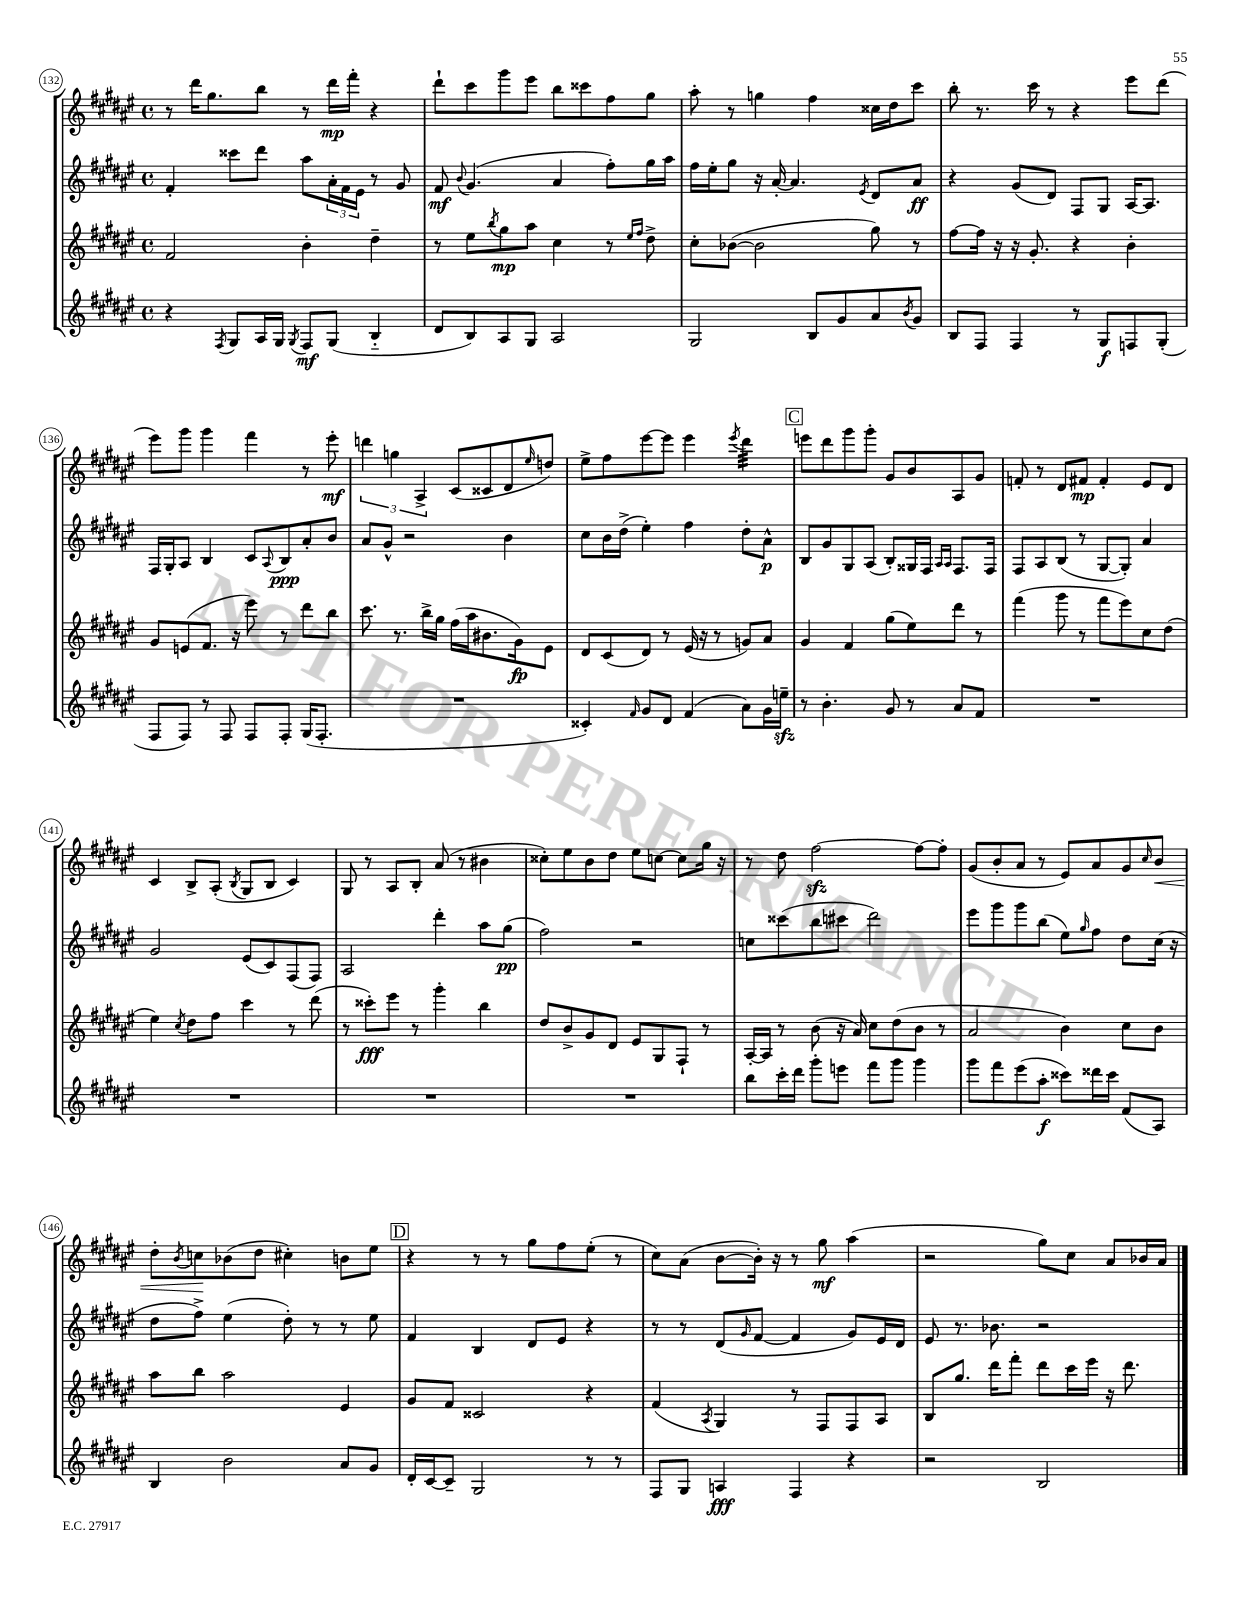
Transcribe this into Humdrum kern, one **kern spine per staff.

**kern	**kern	**kern	**kern
*staff4	*staff3	*staff2	*staff1
*clefG2	*clefG2	*clefG2	*clefG2
*k[f#c#g#d#a#e#]	*k[f#c#g#d#a#e#]	*k[f#c#g#d#a#e#]	*k[f#c#g#d#a#e#]
*M4/4	*M4/4	*M4/4	*M4/4
*met(c)	*met(c)	*met(c)	*met(c)
4r	2f#	4f#'	8r
.	.	.	16ddd#
.	.	.	8.gg#
8qF#	.	.	.
8G#	.	8ccc##	.
16A#	.	8ddd#	8bb
16G#	.	.	.
8qG#	.	.	.
8F#	4b'	8aa#	8r
(8G#	.	24a#'	16ddd#
.	.	24f#	.
.	.	.	16fff#'
.	.	24e#	.
4B'~	4dd#~	8r	4r
.	.	8g#	.
=	=	=	=
8d#	8r	8f#	8ddd#`
.	.	8qqb	.
8B)	8ee#	(4.g#	8ccc#
.	8qbb	.	.
8A#	8gg#	.	8ggg#
8G#	8aa#	.	8eee#
2A#	4cc#	4a#	8bb
.	.	.	8ccc##
.	8r	8ff#')	8ff#
.	16qqee#	.	.
.	16qqff#	.	.
.	8dd#^	16gg#	8gg#
.	.	16aa#	.
=	=	=	=
2G#	8cc#'	16ff#	8aa#'
.	.	16ee#'	.
.	([8b-	8gg#	8r
.	2b-]	16r	4gg
.	.	[16a#'	.
.	.	4.a#]	.
8B	.	.	4ff#
8g#	.	.	.
.	.	8qe#	.
8a#	8gg#)	8d#	16cc##
.	.	.	16dd#
8qb	.	.	.
8g#	8r	8a#	8ccc#
=	=	=	=
8B	[8ff#	4r	8bb'
8F#	16ff#]	.	8.r
.	16r	.	.
4F#	16r	(8g#	.
.	8.g#'	.	16ccc#
.	.	8d#)	8r
8r	4r	8F#	4r
8G#	.	8G#	.
8F	4b'	[16A#	8eee#
.	.	8.A#]	.
(8G#'	.	.	(8ddd#
=	=	=	=
8F#	8g#	16F#	8eee#)
.	.	16G#'	.
8F#)	(8e	8A#	8ggg#
8r	8.f#	4B	4ggg#
8F#	.	.	.
.	16r	.	.
8F#	8eee#)	8c#	4fff#
.	.	8qqA#	.
8F#'	8r	8B	.
(16G#	8ddd#	8a#'	8r
8.F#'	.	.	.
.	8bb	8b	8eee#'
=	=	=	=
1r	8.ccc#	8a#	6ddd
.	.	8g#^^	.
.	.	.	6gg
.	8.r	.	.
.	.	2r	.
.	.	.	6A#^
.	16bb^	.	.
.	16gg#	.	.
.	(16ff#	.	(8c#
.	16aa#	.	.
.	8.b#	.	8c##
.	.	4b	8d#
.	16g#)	.	.
.	.	.	16qqee#
.	8e#	.	8dd)
=	=	=	=
4c##')	8d#	8cc#	8ee#^
.	(8c#	16b	8ff#
.	.	(16dd#^	.
16qqf#	.	.	.
8g#	8d#)	4ee#')	[8eee#
8d#	8r	.	8eee#]
(4f#	(16e#	4ff#	4eee#
.	16r	.	.
.	8r	.	.
.	.	.	8qeee#
8a#)	8g)	8dd#'	4ddd#
16g#	8a#	8a#^^	.
16ee~	.	.	.
=	=	=	=
8r	4g#	8B	8eee
4.b'	.	8g#	8ddd#
.	4f#	8G#	8ggg#
.	.	(8A#	8ggg#'
8g#	(8gg#	8B')	8g#
8r	8ee#)	16G##	8b
.	.	16F#	.
.	.	16qqA#	.
.	.	16qqA#	.
8a#	8ddd#	8.F#	8A#
8f#	8r	.	8g#
.	.	16F#	.
=	=	=	=
1r	(4fff#	8F#	8f'
.	.	8A#	8r
.	8ggg#	(8B	8d#
.	8r	8r	8f#
.	8fff#	[8G#	4f#'
.	8eee#)	8G#'])	.
.	8cc#	4a#	8e#
.	(8dd#	.	8d#
=	=	=	=
1r	4ee#)	2g#	4c#
.	8qcc#	.	.
.	8dd#	.	8B^
.	8ff#	.	(8A#'
.	.	.	8qB
.	4ccc#	(8e#	8G#
.	.	8c#)	8B
.	8r	(8F#	4c#)
.	(8ddd#	8F#)	.
=	=	=	=
1r	8r	2A#	8G#
.	8ccc##')	.	8r
.	8eee#	.	8A#
.	8r	.	8B'
.	4ggg#'	4ddd#'	(8a#
.	.	.	8r
.	4bb	8aa#	4b#
.	.	(8gg#	.
=	=	=	=
1r	8dd#	2ff#)	8cc##')
.	8b^	.	8ee#
.	8g#	.	8b
.	8d#	.	8dd#
.	8e#	2r	8ee#
.	8G#	.	[8cc
.	8F#`	.	8cc]
.	8r	.	16gg#
.	.	.	16r
=	=	=	=
8bb	[16A#'	8cc	8r
.	16A#]	.	.
16ccc#'	8r	(8ccc##	8dd#
16ddd#	.	.	.
8ggg#'	(8b	8bb	[2ff#
8eee	16r	8ccc#	.
.	16a#)	.	.
8fff#	8cc#	2ddd#)	.
8ggg#	(8dd#	.	.
4ggg#	8b	.	8ff#_
.	8r	.	8ff#']
=	=	=	=
8ggg#	2a#	8eee#	(8g#
8fff#	.	8ggg#	8b'
(8eee#	.	8ggg#	8a#
8aa#'	.	(8bb	8r
8ccc##)	4b)	8ee#)	8e#)
.	.	16qqgg#	.
16ddd##	.	8ff#	8a#
16ccc##	.	.	.
(8f#	8cc#	8dd#	8g#
.	.	.	16qqcc#
8A#)	8b	(16cc#	8b
.	.	16r	.
=	=	=	=
4B	8aa#	8dd#	8dd#'
.	.	.	8qb
.	8bb	8ff#^)	8cc
2b	2aa#	(4ee#	(8b-
.	.	.	8dd#
.	.	8dd#')	4cc#')
.	.	8r	.
8a#	4e#	8r	8b
8g#	.	8ee#	8ee#
=	=	=	=
16d#'	8g#	4f#	4r
[16c#	.	.	.
8c#~]	8f#	.	.
2G#	2c##	4B	8r
.	.	.	8r
.	.	8d#	8gg#
.	.	8e#	8ff#
8r	4r	4r	(8ee#'
8r	.	.	8r
=	=	=	=
8F#	(4f#	8r	8cc#)
8G#	.	8r	(8a#
.	8qA#	.	.
4A	4G#)	(8d#	[8b
.	.	16qqg#	.
.	.	[8f#	16b'])
.	.	.	16r
4F#	8r	4f#]	8r
.	8F#	.	8gg#
4r	8F#	8g#)	(4aa#
.	8A#	16e#	.
.	.	16d#	.
=	=	=	=
2r	8B	8e#	2r
.	8.gg#	8.r	.
.	16ddd#	8.b-	.
.	8fff#'	.	.
2B	8ddd#	2r	8gg#)
.	16ccc#	.	8cc#
.	16eee#	.	.
.	16r	.	8a#
.	8.ddd#	.	.
.	.	.	16b-
.	.	.	16a#
==	==	==	==
*-	*-	*-	*-
